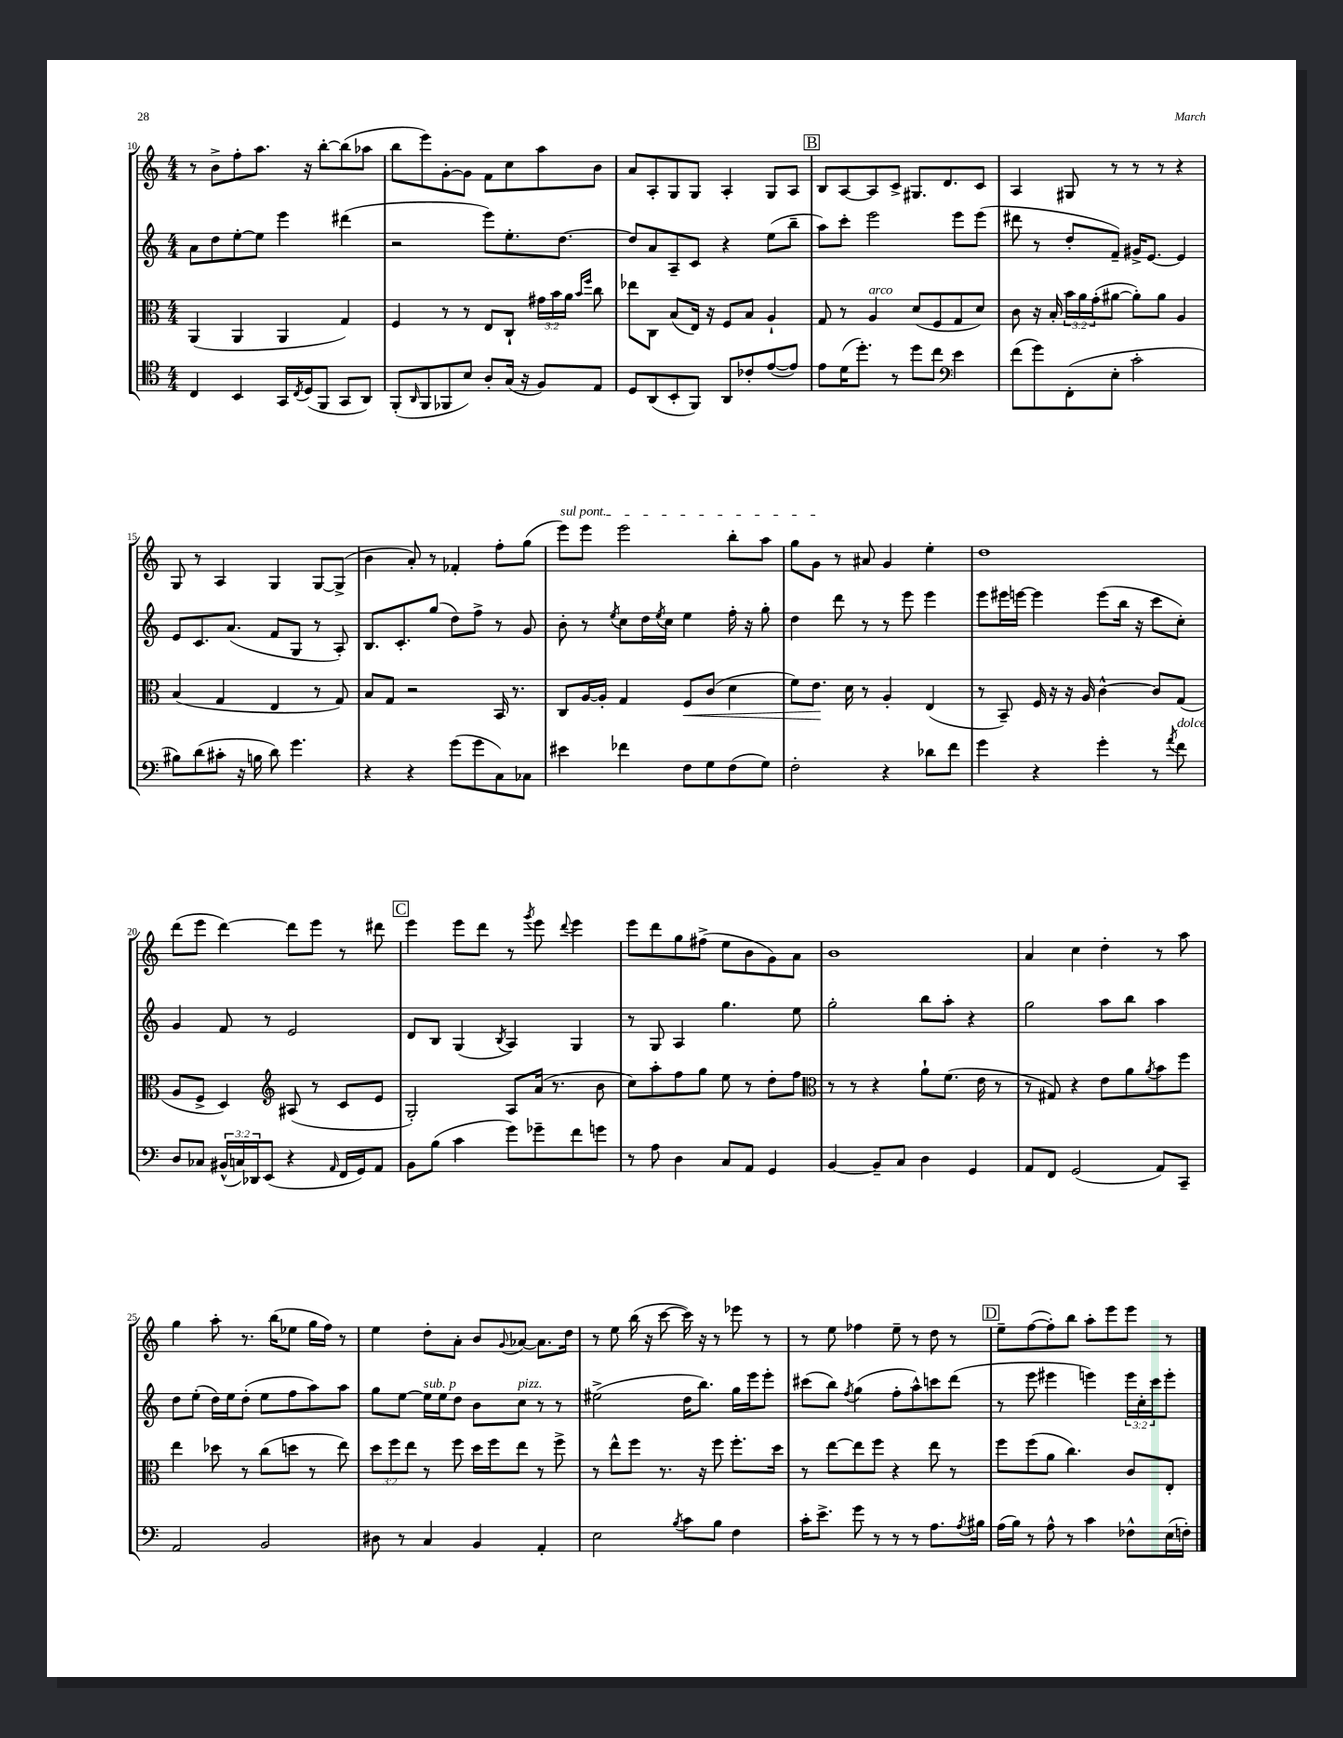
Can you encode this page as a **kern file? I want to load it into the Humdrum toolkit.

**kern	**kern	**kern	**kern
*staff4	*staff3	*staff2	*staff1
*clefC4	*clefC3	*clefG2	*clefG2
*k[]	*k[]	*k[]	*k[]
*M4/4	*M4/4	*M4/4	*M4/4
4C	(4AA	8a	8r
.	.	8dd	8b^
4BB	4AA	[8ee'	8ff'
.	.	8ee]	8.aa
16GG	4AA	4eee	.
8qC	.	.	.
(16D	.	.	16r
8FF	.	.	[8bb'
8GG	4G)	(4ddd#	(8bb]
8AA)	.	.	8aa-
=	=	=	=
(8FF'	4F	2r	8bb
16qqAA	.	.	.
8FF	.	.	8eee)
8FF-	8r	.	[8g'
8B)	8r	.	8g]
8A'	8E	8eee)	8f
(16G	8C`	8.ee'	8cc
16r	.	.	.
8F)	24g#	.	8aa
.	24b	.	.
.	.	[8.dd	.
.	24a	.	.
.	16qqb	.	.
.	16qqff	.	.
8E	8cc	.	8b
=	=	=	=
8D	8ee-	8dd]	8a
(8AA	8C	8a	8A'
8BB'	(8B	8A~	8G
8FF)	16E)	8c	8G
.	16r	.	.
8AA	8F	4r	4A'
8c-'	8B	.	.
([8e	4A`	(8ee	8G
8e])	.	8bb~	8A
=	=	=	=
8e	8G	8aa)	8B
(16d	8r	8ccc'	[8A
8.dd')	.	.	.
.	4A	2eee	8A]
8r	.	.	8c^
8dd	(8d	.	8.G#
8cc	8F	.	.
.	.	.	8.d
*clefF4	*	*	*
4e	8G	8eee	.
.	8d)	(8eee	8c
=	=	=	=
(8f	8c	8ddd#	4A
8g)	16r	8r	.
.	16B'	.	.
(8FF'	24b	8dd'	8G#
.	24a	.	.
.	(24g'	.	.
8E'	[8a#	8f~)	8r
2c'	8a#'])	16g#^	8r
.	.	[8.e	.
.	8a#	.	8r
.	4A	4e]	4r
=	=	=	=
8B#)	(4B	8e	8G
(8d	.	8.c	8r
8c#'	4G	.	4A
.	.	(8.a	.
16r	.	.	.
16B	.	.	.
8d)	4E	8f	4G
4.g	.	8G	.
.	8r	8r	[8G
.	8G)	8A')	(8G^]
=	=	=	=
4r	8B	8.B	4b
.	8G	.	.
.	.	8.c'	.
4r	2r	.	8a')
.	.	(8gg	8r
(8g	.	8dd)	4f-'
8g	.	8ff^	.
8C)	16BB	8r	8ff'
.	8.r	.	.
8C-	.	8g	(8gg
=	=	=	=
4e#	8C	8b'	8eee)
.	[16A	8r	8eee
.	16A']	.	.
.	.	8qee	.
4f-	4G	8cc	2eee
.	.	16dd	.
.	.	8qee	.
.	.	16cc	.
8F	8F	4ee	.
8G	(8c	.	.
(8F	4d	16ff'	8bb'
.	.	16r	.
8G)	.	8gg'	8aa
=	=	=	=
2F'	8f)	4dd	8gg
.	8.e	.	8g
.	.	8ddd	8r
.	16d	.	.
.	8r	8r	8a#
4r	4A'	8r	4g
.	.	8eee	.
8d-	(4E	4eee	4ee'
8f	.	.	.
=	=	=	=
4g	8r	8eee	1dd
.	8BB~)	16eee#	.
.	.	[16eee	.
4r	16F	4eee]	.
.	16r	.	.
.	16r	.	.
.	16A	.	.
4g'	[4c^^	(8eee	.
.	.	16bb	.
.	.	16r	.
8r	8c]	8ccc	.
8qa	.	.	.
8f	(8G	8cc')	.
=	=	=	=
8D	8A	4g	(8ddd
8C-	8F^	.	8eee
(24BB#^^	4D)	8f	[4ddd)
24C)	.	.	.
24DD-	.	.	.
(8EE	.	8r	.
*	*clefG2	*	*
4r	(8A#	2e	8ddd]
.	8r	.	8eee
16qqAA	.	.	.
16FF	8c	.	8r
16GG)	.	.	.
8AA	8e	.	8ddd#
=	=	=	=
8BB	2G')	8d	4eee
(8B	.	8B	.
4c	.	(4G	8eee
.	.	.	8ddd
.	.	8qB	.
8g)	8A	4A)	8r
.	.	.	8qggg
8g-~	(16a	.	8eee
.	8.r	.	.
.	.	.	8qqddd
8f	.	4G	4eee
8g	8b	.	.
=	=	=	=
8r	8cc)	8r	8eee
8A	8aa'	8G	8ddd
4D	8ff	4A	8gg
.	8gg	.	(8ff#^
8C	8ee	4.gg	8ee
8AA	8r	.	8b
4GG	8dd'	.	8g)
.	8ff	8ee	8a
=	=	=	=
*	*clefC3	*	*
[4BB	8r	2gg'	1b
.	8r	.	.
8BB~]	4r	.	.
8C	.	.	.
4D	8a`	8bb	.
.	(8.f	8aa'	.
4GG	.	4r	.
.	16e	.	.
.	8r	.	.
=	=	=	=
8AA	8r	2gg	4a
8FF	8G#)	.	.
(2GG	4r	.	4cc
.	8e	8aa	4dd'
.	8a	8bb	.
.	8qa	.	.
8AA)	8b	4aa	8r
8CC~	8ff	.	8aa
=	=	=	=
2AA	4ee	8dd	4gg
.	.	(8ee'	.
.	8dd-	16dd)	8aa'
.	.	16ee	.
.	8r	(8dd'	8.r
2BB	(8cc	8ee	.
.	.	.	(16bb
.	8dd	8ff	8ee-
.	8r	8aa)	16gg
.	.	.	16ff)
.	8ee)	8aa	8r
=	=	=	=
8D#	12dd	8gg	4ee
.	12ff	.	.
8r	.	[8ee	.
.	12ee	.	.
4C	8r	16ee]	8dd'
.	.	16ee	.
.	8ff	8dd	8a'
4BB	16dd	8b	8b
.	16ff	.	.
.	.	.	8qqg
.	8ee	8cc	[8a-
4AA'	8r	8r	8.a-]
.	8ff^	8r	.
.	.	.	16dd
=	=	=	=
2E	8r	(2ee#^	8r
.	8ee^^	.	8ee
.	8ff	.	(16bb
.	.	.	16r
.	8.r	.	[8ccc
8qB	.	.	.
8c	.	16dd	16ccc])
.	16r	8.bb)	16r
8B	8ff	.	8r
4F	8.ff'	16gg	8eee-
.	.	16eee	.
.	.	8eee'	8r
.	16dd	.	.
=	=	=	=
16c'	8r	(8ccc#	8r
8.e^	.	.	.
.	[8ee	8bb)	8ee
.	.	8qff	.
8g	8ee]	(4gg	4ff-
8r	8ff	.	.
8r	4r	8ff'	8ee~
8r	.	8aa^^)	8r
8.A	8ee	8ccc	8dd
.	8r	(8ddd	8r
8qA	.	.	.
16B#	.	.	.
=	=	=	=
(16A	8ff	8r	8ee~
16B)	.	.	.
8r	(8ff	8eee	([8ff
8A^^	8a	4eee#	8ff'])
8r	4.cc)	.	8bb
4c	.	4eee)	8aa'
.	.	.	8eee
8F-^^	8c	24eee	8eee
.	.	24cc'	.
.	.	24ccc	.
(16E	8E'	8eee'	8r
16F')	.	.	.
==	==	==	==
*-	*-	*-	*-
